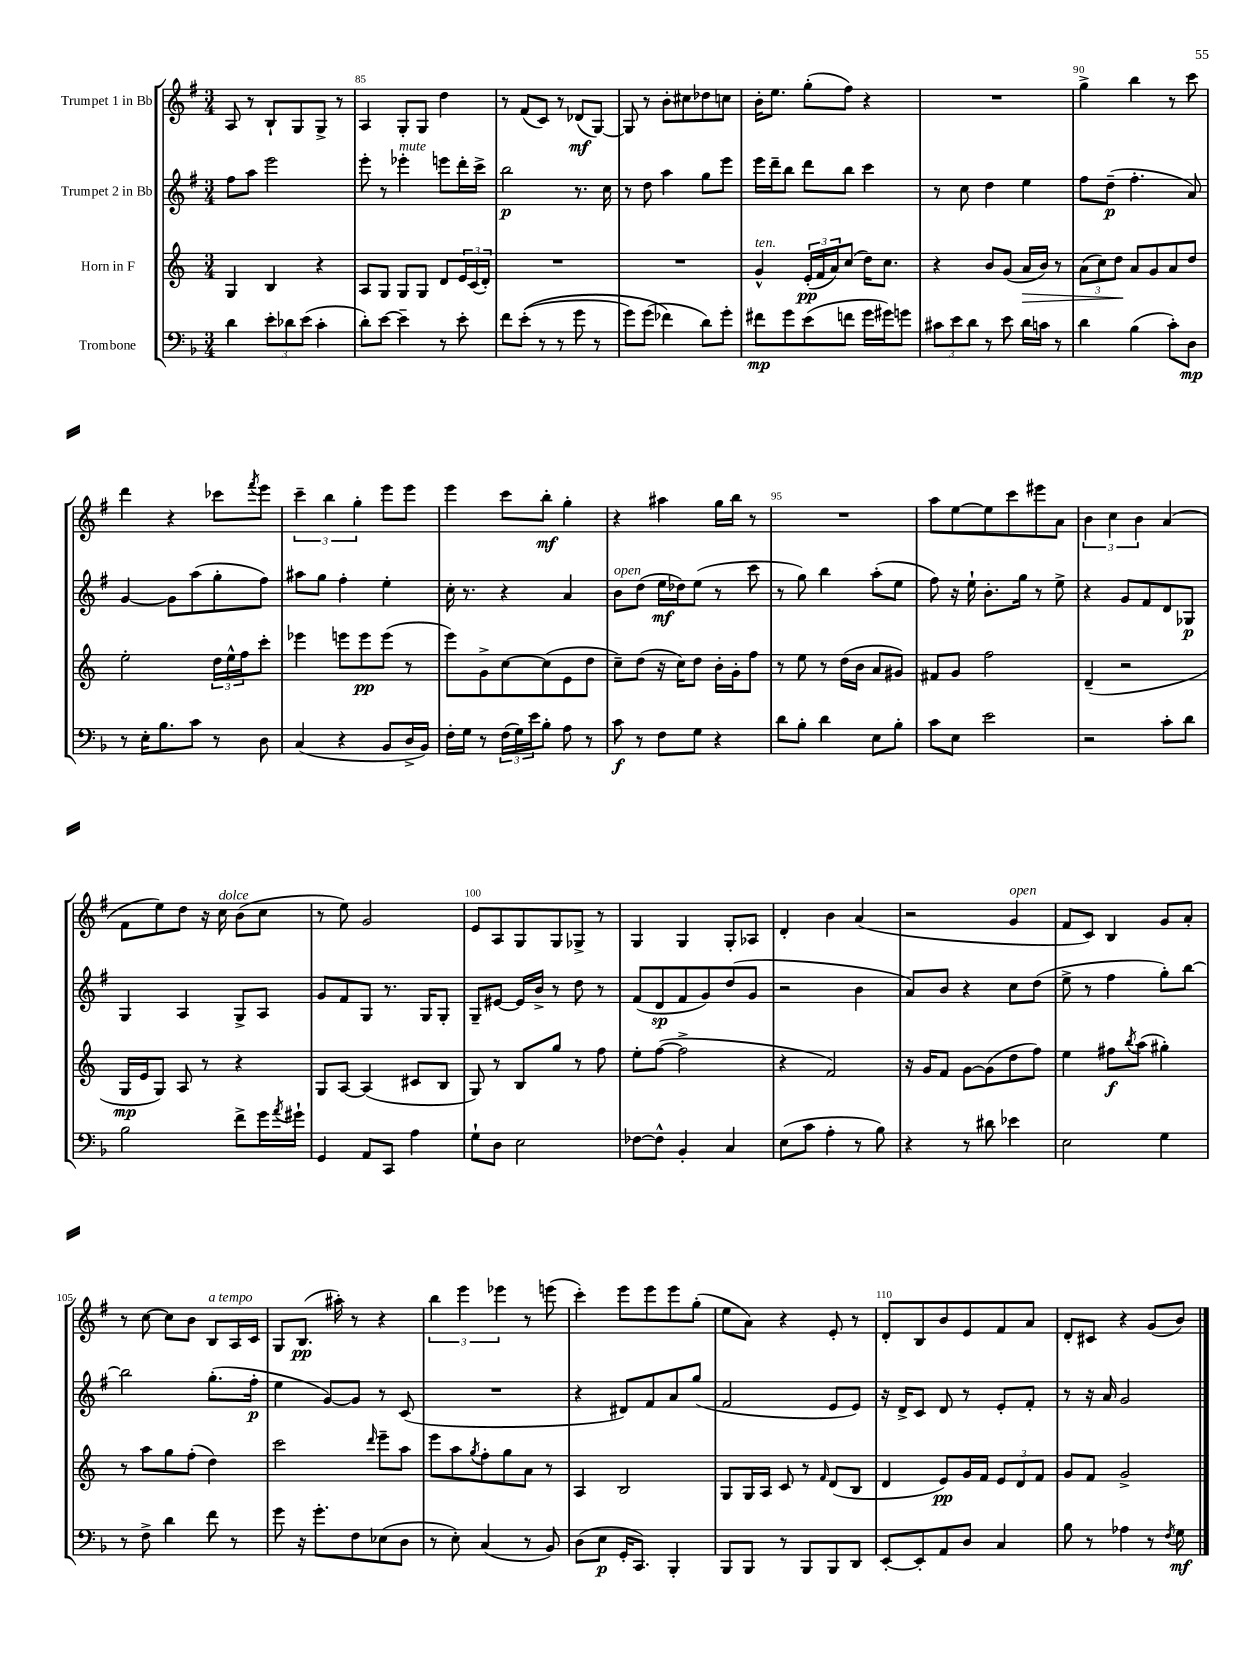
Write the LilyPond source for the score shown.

<<
\new StaffGroup <<
\new Staff = "s0" \with { instrumentName = "Trumpet 1 in Bb" } {
    \clef treble \key g \major \numericTimeSignature \time 3/4
    a8 r8 b8-! g8 g8-> r8 |
    a4 g8-. g8 d''4 |
    r8 fis'8( c'8) r8 des'8\mf( g8~) |
    g8 r8 b'8-. cis''8 des''8 c''8 |
    b'16-. e''8. g''8-.( fis''8) r4 |
    R2. |
    g''4-> b''4 r8 c'''8 |
    d'''4 r4 ces'''8 \acciaccatura { fis'''8 } e'''8 |
    \tuplet 3/2 { c'''4-- b''4 g''4-. } e'''8 e'''8 |
    e'''4 c'''8 b''8-.\mf g''4-. |
    r4 ais''4 g''16 b''16 r8 |
    R2. |
    a''8 e''8~ e''8 c'''8 eis'''8 a'8 |
    \tuplet 3/2 { b'4 c''4 b'4 } a'4( |
    fis'8 e''8) d''8 r16 c''16^\markup { \italic "dolce" } b'8( c''8 |
    r8 e''8) g'2 |
    e'8 a8 g8 g8 ges8-> r8 |
    g4 g4 g8-. aes8 |
    d'4-. b'4 a'4( |
    r2 g'4^\markup { \italic "open" } |
    fis'8 c'8) b4 g'8 a'8-. |
    r8 c''8~ c''8 b'8 b8^\markup { \italic "a tempo" } a16 c'16 |
    g8 b8.\pp( ais''16-.) r8 r4 |
    \tuplet 3/2 { b''4 e'''4 ees'''4 } r8 e'''8( |
    c'''4-.) e'''8 e'''8 e'''8 g''8-.( |
    e''8 a'8) r4 e'8-. r8 |
    d'8-. b8 b'8 e'8 fis'8 a'8 |
    d'8-. cis'8 r4 g'8( b'8) \bar "|." |
}
\new Staff = "s1" \with { instrumentName = "Trumpet 2 in Bb" } {
    \clef treble \key g \major \numericTimeSignature \time 3/4
    fis''8 a''8 e'''2 |
    e'''8-. r8 ees'''4-.^\markup { \italic "mute" } e'''8 d'''16-. c'''16-> |
    b''2\p r8. c''16 |
    r8 d''8 a''4 g''8 e'''8 |
    e'''16 d'''16-- b''8 d'''8 b''8 c'''4 |
    r8 c''8 d''4 e''4 |
    fis''8 d''8--\p( fis''4.-. a'8) |
    g'4~ g'8 a''8( g''8-. fis''8) |
    ais''8 g''8 fis''4-. e''4-. |
    c''16-. r8. r4 a'4 |
    b'8^\markup { \italic "open" } d''8( e''16\mf des''16) e''8( r8 c'''8 |
    r8 g''8) b''4 a''8-.( e''8 |
    fis''8) r16 e''16-! b'8.-. g''16 r8 e''8-> |
    r4 g'8 fis'8 d'8 ges8\p |
    g4 a4 g8-> a8 |
    g'8 fis'8 g8 r8. g16 g8-. |
    g8-- eis'8~ eis'16 b'16-> r8 d''8 r8 |
    fis'8( d'8\sp fis'8 g'8) d''8( g'8 |
    r2 b'4 |
    a'8) b'8 r4 c''8 d''8( |
    e''8-> r8 fis''4 g''8-.) b''8~ |
    b''2 g''8.-.( fis''16-.\p |
    e''4 g'8~) g'8 r8 c'8( |
    R2. |
    r4 dis'8) fis'8 a'8 g''8( |
    fis'2 e'8 e'8) |
    r16 d'16-> c'8 d'8 r8 e'8-. fis'8-. |
    r8 r16 a'16 g'2 \bar "|." |
}
\new Staff = "s2" \with { instrumentName = "Horn in F" } {
    \clef treble \key c \major \numericTimeSignature \time 3/4
    g4 b4 r4 |
    a8 g8 g8 g8 d'8 \tuplet 3/2 { e'16 c'16( d'16-.) } |
    R2. |
    R2. |
    g'4-^^\markup { \italic "ten." } \tuplet 3/2 { e'16-.\pp( f'16 a'16) } c''8( d''16) c''8. |
    r4 b'8 g'8( a'16\> b'16) r8 |
    \tuplet 3/2 { a'8( c''8) d''8\! } a'8 g'8 a'8 d''8 |
    e''2-. \tuplet 3/2 { d''16 e''16-^ f''16 } c'''8-. |
    ees'''4 e'''8 e'''8\pp e'''8( r8 |
    e'''8) g'8-> c''8~ c''8( e'8 d''8 |
    c''8--) d''8( r16 c''16) d''8 b'16-. g'16-. f''8 |
    r8 e''8 r8 d''16( b'16 a'8 gis'8) |
    fis'8 g'8 f''2 |
    d'4--( r2 |
    g16\mp e'16 g8) a8 r8 r4 |
    g8 a8~ a4( cis'8 b8 |
    g8) r8 b8 g''8 r8 f''8 |
    e''8-. f''8~( f''2-> |
    r4 f'2) |
    r16 g'16 f'8 g'8~ g'8( d''8 f''8) |
    e''4 fis''8\f \acciaccatura { b''8 } a''8( gis''4-.) |
    r8 a''8 g''8 f''8-.( d''4) |
    c'''2 \grace { d'''16 } e'''8-- a''8 |
    e'''8 a''8 \acciaccatura { g''8 } f''8-. g''8 a'8 r8 |
    a4 b2 |
    g8 g16 a16 c'8 r8 \grace { f'16 } d'8( b8 |
    d'4 e'8\pp) g'16 f'16 \tuplet 3/2 { e'8 d'8 f'8 } |
    g'8 f'8 g'2-> \bar "|." |
}
\new Staff = "s3" \with { instrumentName = "Trombone" } {
    \clef bass \key f \major \numericTimeSignature \time 3/4
    d'4 \tuplet 3/2 { e'8-. des'8 e'8( } c'4-. |
    d'8-.) e'8~ e'4-- r8 e'8-. |
    f'8 e'8-.(\( r8 r8 g'8 r8 |
    g'8) g'8( fes'4\) d'8) g'8-. |
    fis'8\mp g'8 e'8( f'8 g'16 gis'16) g'8 |
    \tuplet 3/2 { cis'8 e'8 d'8 } r8 e'8 d'16 c'16 r8 |
    d'4 bes4( c'8-.) d8\mp |
    r8 e16-. bes8. c'8 r8 d8 |
    c4( r4 bes,8 d16-> bes,16) |
    f16-. g16 r8 \tuplet 3/2 { f16( g16) e'16 } bes8-. a8 r8 |
    c'8\f r8 f8 g8 r4 |
    d'8 bes8-. d'4 e8 bes8-. |
    c'8 e8 e'2 |
    r2 c'8-. d'8 |
    bes2 f'8-> g'16 \acciaccatura { a'8 } gis'16-! |
    g,4 a,8 c,8 a4 |
    g8-! d8 e2 |
    fes8~ fes8-^ bes,4-. c4 |
    e8( c'8 a4-. r8 bes8) |
    r4 r8 dis'8 ees'4 |
    e2 g4 |
    r8 f8-> d'4 f'8 r8 |
    g'8 r16 g'8.-. f8 ees8( d8 |
    r8 e8-.) c4( r8 bes,8) |
    d8( e8\p g,16-. c,8.) bes,,4-. |
    bes,,8 bes,,8 r8 bes,,8 bes,,8 d,8 |
    e,8~-. e,8-. a,8 d8 c4 |
    bes8 r8 aes4 r8 \acciaccatura { f8 } g8\mf \bar "|." |
}
>>
>>
\layout { \context { \Score currentBarNumber = #84 \override BarNumber.break-visibility = ##(#f #t #t) barNumberVisibility = #(every-nth-bar-number-visible 5) } }
